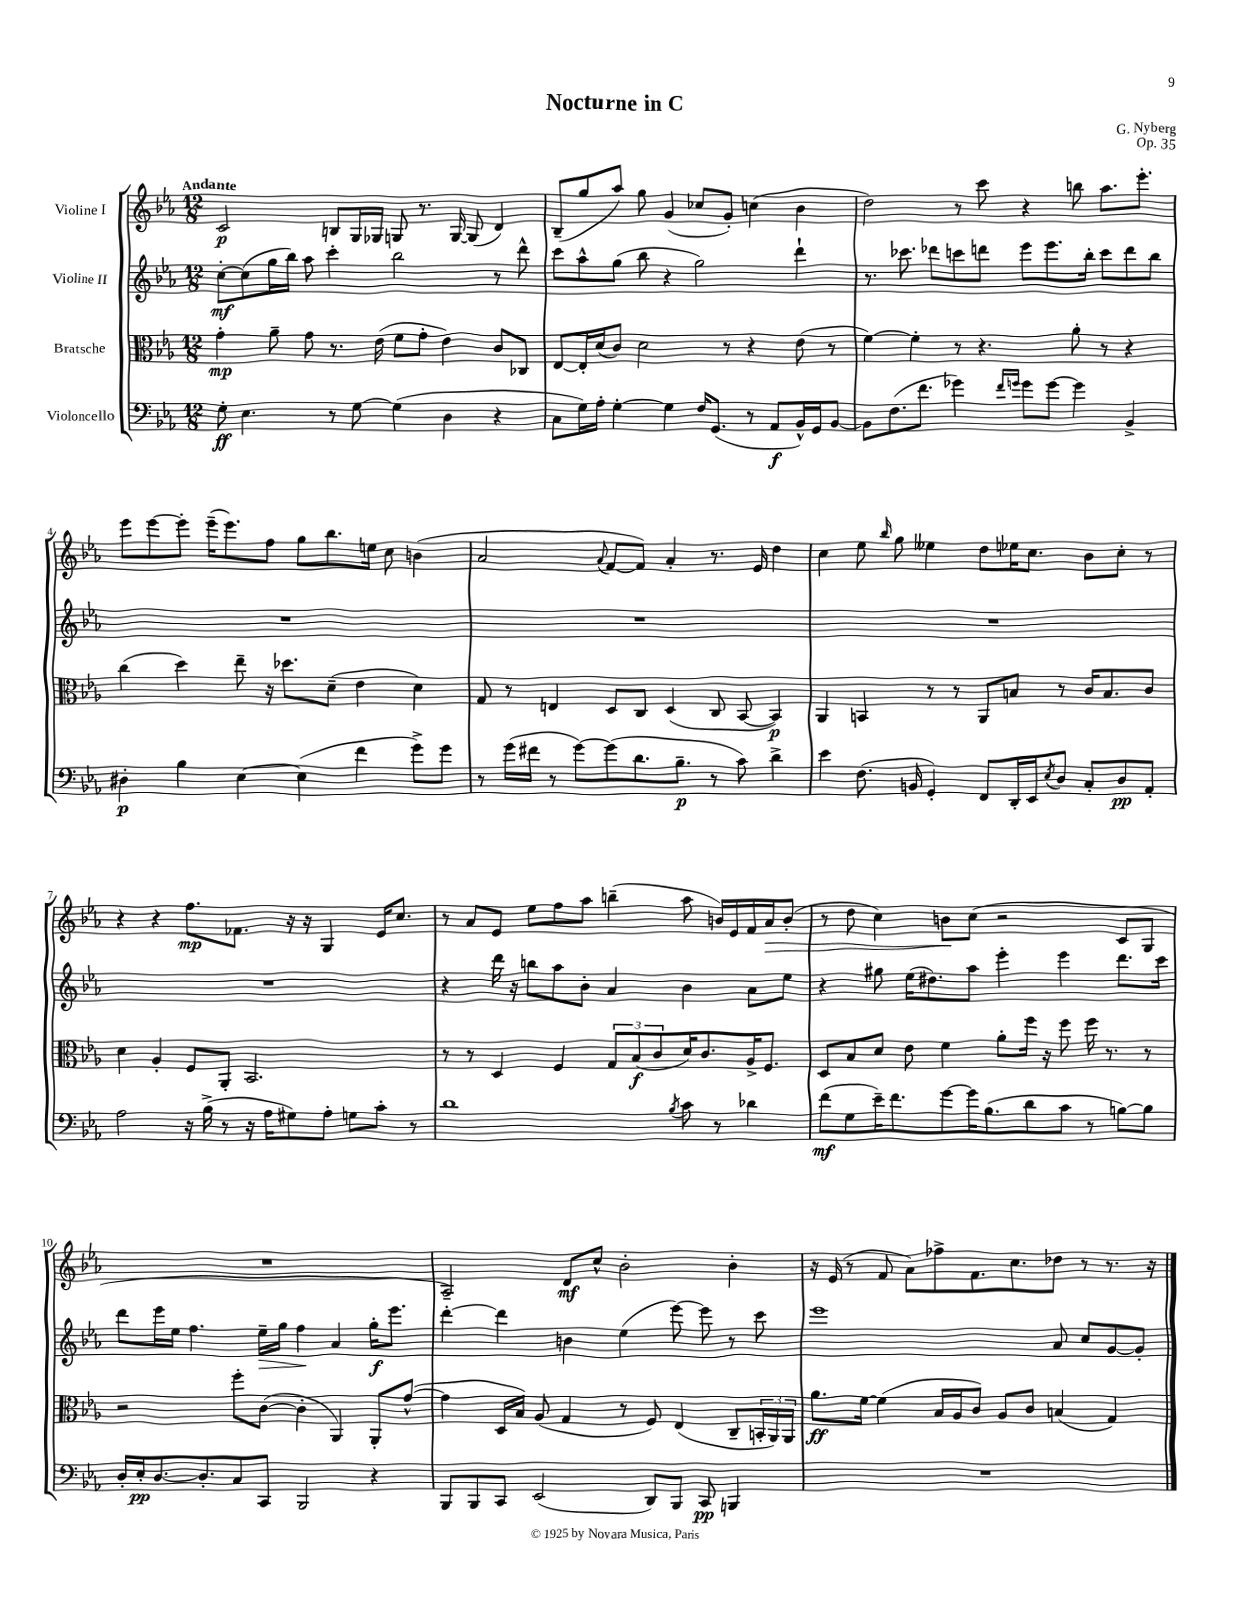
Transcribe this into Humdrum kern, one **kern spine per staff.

**kern	**dynam	**kern	**dynam	**kern	**dynam	**kern	**dynam
*part4	*part4	*part3	*part3	*part2	*part2	*part1	*part1
*staff4	*staff4	*staff3	*staff3	*staff2	*staff2	*staff1	*staff1
*I"Violoncello	*	*I"Bratsche	*	*I"Violine II	*	*I"Violine I	*
*clefF4	*	*clefC3	*	*clefG2	*	*clefG2	*
*k[b-e-a-]	*	*k[b-e-a-]	*	*k[b-e-a-]	*	*k[b-e-a-]	*
*M12/8	*	*M12/8	*	*M12/8	*	*M12/8	*
=1	=1	=1	=1	=1	=1	=1	=1
!	!	!	!	!	!	!LO:TX:a:B:t=Andante	!
8G'\	ff	4g'\	mp	[8cc'\L	mf	2c/	p
4.E-\	.	.	.	(8cc\]	.	.	.
.	.	8a-~\	.	16gg\L	.	.	.
.	.	.	.	16bb-\JJ)	.	.	.
.	.	8g\	.	8aa-\	.	.	.
8r	.	8.r	.	4ccc'\	.	8Bn/L	.
[8G\	.	.	.	.	.	16G/L	.
.	.	(16e-\	.	.	.	16G-X/JJ	.
(4G\]	.	8f\L	.	2bb-\	.	8Gn/	.
.	.	8g'\J	.	.	.	8.r	.
4D\	.	4e-\)	.	.	.	.	.
.	.	.	.	.	.	[16G/	.
.	.	.	.	.	.	(8G/]	.
4r	.	8c/L	.	8r	.	4d/)	.
.	.	8C-X/J	.	8ddd^^\	.	.	.
=2	=2	=2	=2	=2	=2	=2	=2
8C\L	.	[8E-/L	.	8ccc\L	.	(8B-~/L	.
16G\L)	.	16E-'/L]	.	8aa-^^\	.	8gg/	.
16A-'\JJ	.	(16d/J	.	.	.	.	.
[4G'\	.	8c/J)	.	(8gg\J	.	8aa-/J)	.
.	.	2d\	.	8bb-\	.	8gg\	.
4G\]	.	.	.	4r	.	(4g/	.
16F/KL	.	.	.	2gg\)	.	8cc-X/L	.
(8.GG/J	.	.	.	.	.	.	.
.	.	8r	.	.	.	8g'/J)	.
8r	.	4r	.	.	.	(4ccn\	.
8AA-/L	f	.	.	.	.	.	.
16BB-^^/L)	.	(8e-\	.	4ddd`\	.	4b-\	.
16GG/J	.	.	.	.	.	.	.
[8BB-/J	.	8r	.	.	.	.	.
=3	=3	=3	=3	=3	=3	=3	=3
8BB-\L]	.	[4f\)	.	8.r	.	2dd\)	.
(8.F\	.	.	.	.	.	.	.
.	.	.	.	8.ccc-X\	.	.	.
.	.	4f'\]	.	.	.	.	.
8.f\J	.	.	.	.	.	.	.
.	.	.	.	8ddd-X\L	.	.	.
4g-X\)	.	8r	.	8cccn\	.	8r	.
.	.	4.r	.	8dddn\J	.	8ccc\	.
16qqf/LL	.	.	.	.	.	.	.
16qqgn/JJ	.	.	.	.	.	.	.
8g\L	.	.	.	8eee-\L	.	4r	.
[8g\J	.	.	.	8.eee-\	.	.	.
4g\]	.	8a-'\	.	.	.	8bbn\	.
.	.	.	.	16bb-'\Jk	.	.	.
.	.	8r	.	8ccc\L	.	8.aa-\L	.
4BB-^/	.	4r	.	8ddd\	.	.	.
.	.	.	.	.	.	8.eee-'\J	.
.	.	.	.	8bb-\J	.	.	.
!!LO:LB:g=z
=4	=4	=4	=4	=4	=4	=4	=4
4D#X'\	p	(4cc\	.	1.r	.	8eee-\L	.
.	.	.	.	.	.	[8eee-\	.
4B-\	.	4dd\)	.	.	.	8eee-'\J]	.
.	.	.	.	.	.	(16eee-~\KL	.
.	.	.	.	.	.	8.eee-\)	.
[4E-\	.	8ee-~\	.	.	.	.	.
.	.	16r	.	.	.	8ff\J	.
.	.	8.dd-X\L	.	.	.	.	.
(4E-\]	.	.	.	.	.	8gg\L	.
.	.	(8d~\J	.	.	.	8.bb-\	.
4f\	.	4e-\	.	.	.	.	.
.	.	.	.	.	.	16een\Jk	.
.	.	.	.	.	.	8cc\	.
8g^\L)	.	4d\)	.	.	.	(4bn\	.
8g\J	.	.	.	.	.	.	.
=5	=5	=5	=5	=5	=5	=5	=5
8r	.	8G/	.	1.r	.	2a-/	.
(16g\LL	.	8r	.	.	.	.	.
16f#X\JJ	.	.	.	.	.	.	.
8r	.	4En/	.	.	.	.	.
[8g\L)	.	.	.	.	.	.	.
.	.	.	.	.	.	8qqa-/	.
(8g\]	.	8D/L	.	.	.	[8f/L	.
8.d\	.	8C/J	.	.	.	8f/J])	.
.	.	(4D/	.	.	.	4a-'/	.
8.B-~\J	p	.	.	.	.	.	.
8r	.	8C/	.	.	.	8.r	.
8c\)	.	[8BB-/	.	.	.	.	.
.	.	.	.	.	.	16e-/	.
4d^\	.	4BB-/])	p	.	.	4dd\	.
=6	=6	=6	=6	=6	=6	=6	=6
4e-\	.	4AA-/	.	1.r	.	4cc\	.
(8.F\	.	4BBn/	.	.	.	8ee-\	.
.	.	.	.	.	.	16qqbb-/	.
.	.	.	.	.	.	8gg\	.
16BBn/	.	.	.	.	.	.	.
4GG'/)	.	8r	.	.	.	4ee--X\	.
.	.	8r	.	.	.	.	.
8FF/L	.	8AA-/L	.	.	.	8dd\L	.
16DD'/L	.	8Bn/J	.	.	.	16ee-X\K	.
16EE-/J	.	.	.	.	.	8.cc\J	.
8qE-/	.	.	.	.	.	.	.
8D/J	.	8r	.	.	.	.	.
8C'/L	.	16c/KL	.	.	.	8b-\L	.
.	.	8.B/	.	.	.	.	.
8D/	pp	.	.	.	.	8cc'\J	.
8AA-'/J	.	8c/J	.	.	.	8r	.
!!LO:LB:g=z
=7	=7	=7	=7	=7	=7	=7	=7
2A-\	.	4d\	.	1.r	.	4r	.
.	.	4A-'/	.	.	.	4r	.
16r	.	8F/L	.	.	.	8.ff\L	mp
(16B-^\	.	.	.	.	.	.	.
8r	.	8AA-'/J	.	.	.	.	.
.	.	.	.	.	.	8.f-X\J	.
16r	.	2.BB-/	.	.	.	.	.
16A-\KL	.	.	.	.	.	.	.
8G#X\)	.	.	.	.	.	16r	.
.	.	.	.	.	.	16r	.
8A-'\J	.	.	.	.	.	4G/	.
8Gn\L	.	.	.	.	.	.	.
8c'\J	.	.	.	.	.	16e-/KL	.
.	.	.	.	.	.	8.cc/J	.
8r	.	.	.	.	.	.	.
=8	=8	=8	=8	=8	=8	=8	=8
1d	.	8r	.	4r	.	8r	.
.	.	8r	.	.	.	8a-/L	.
.	.	4D/	.	16ddd\	.	8e-/J	.
.	.	.	.	16r	.	.	.
.	.	.	.	8bbn\L	.	8ee-\L	.
.	.	4F/	.	8aa-\	.	8ff\	.
.	.	.	.	8b-'\J	.	8aa-\J	.
.	.	12G/L	.	4a-/	.	(4bbn~\	.
.	.	(12B-/	f	.	.	.	.
.	.	12c/	.	.	.	.	.
8qB-/	.	.	.	.	.	.	.
8c\	.	16d/K)	.	4b-\	.	8aa-\	.
.	.	8.c/	.	.	.	.	.
8r	.	.	.	.	.	16bn/LL)	.
.	.	.	.	.	.	16e-/	.
4d-X\	.	16A-^/K	.	8a-\L	.	16f/	.
!	!	!	!	!	!	!	!LO:HP:b
.	.	8.F/J	.	.	.	16a-/J	>
.	.	.	.	8ee-\J	.	(8b'/J	.
=9	=9	=9	=9	=9	=9	=9	=9
(8f\L	mf	8D/L	.	4r	.	8r	.
8G\	.	8B-/	.	.	.	8dd\	.
16e-~\K)	.	8d/J	.	8gg#X\	.	4cc\)	.
8.f\	.	.	.	.	.	.	.
.	.	8e-\	.	(16ee-\KL	.	.	.
.	.	.	.	8.dd#X\)	.	.	.
[8g\	.	4f\	.	.	.	8bn\L	.
16g\K]	.	.	.	8aa-\J	.	(8cc\J	]
(8.B-\	.	.	.	.	.	.	.
.	.	8a-'\L	.	4eee-'\	.	2r	.
8d\	.	16ff\Jk	.	.	.	.	.
.	.	16r	.	.	.	.	.
8c\J	.	8ff\	.	4eee-\	.	.	.
8r	.	16ff\	.	.	.	.	.
.	.	8.r	.	.	.	.	.
[8Bn\L)	.	.	.	8.ddd\L	.	8c/L	.
8B\J]	.	8r	.	.	.	8G/J	.
.	.	.	.	16ccc\Jk	.	.	.
!!LO:LB:g=z
=10	=10	=10	=10	=10	=10	=10	=10
16D'/LL	.	2r	.	8ddd\L	.	1.r	.
16E-'/J	pp	.	.	.	.	.	.
[8.D/	.	.	.	16eee-\L	.	.	.
.	.	.	.	16ee-\JJ	.	.	.
.	.	.	.	4.ff\	.	.	.
8.D'/]	.	.	.	.	.	.	.
8C/	.	8ff'\L	.	.	.	.	.
!	!	!	!	!	!LO:HP:b	!	!
8CC/J	.	([8c\J	.	16ee-~\LL	>	.	.
.	.	.	.	16gg\JJ	.	.	.
2BBB-/	.	4c'\]	.	4ff\	.	.	.
.	.	4AA-/)	.	4a-/	]	.	.
4r	.	8AA-'/L	.	16gg'\KL	f	.	.
.	.	.	.	8.eee-\J	.	.	.
.	.	([8g^^/J	.	.	.	.	.
=11	=11	=11	=11	=11	=11	=11	=11
8BBB-/L	.	4g\]	.	[4ddd'\	.	2A-~/)	.
8BBB-/	.	.	.	.	.	.	.
8CC/J	.	16D/LL	.	4ddd\]	.	.	.
.	.	16B-/JJ)	.	.	.	.	.
(2EE-/	.	(8A-/	.	.	.	.	.
.	.	4G/	.	4bn\	.	8d/L	mf
.	.	.	.	.	.	8cc^^/J	.
.	.	8r	.	(4ee-\	.	2b-'\	.
8DD/L)	.	8F/)	.	.	.	.	.
8BBB-/J	.	(4E-/	.	[8eee-\)	.	.	.
8CC/	pp	.	.	8eee-\]	.	.	.
4BBBn/	.	8C~/L	.	8r	.	4b-'\	.
.	.	24BBn'/L	.	8ccc\	.	.	.
.	.	24AA-/)	.	.	.	.	.
.	.	24AA-/JJ	.	.	.	.	.
=12	=12	=12	=12	=12	=12	=12	=12
1.r	.	8.a-\L	ff	1eee-	.	16r	.
.	.	.	.	.	.	(16e-/	.
.	.	.	.	.	.	8r	.
.	.	[16f\Jk	.	.	.	.	.
.	.	(4f\]	.	.	.	8f/	.
.	.	.	.	.	.	8a-\L)	.
.	.	16B-/LL	.	.	.	8ff-X^\	.
.	.	16A-/J	.	.	.	.	.
.	.	8c/J)	.	.	.	8.f\	.
.	.	8A-/L	.	.	.	.	.
.	.	.	.	.	.	8.cc\	.
.	.	8c/J	.	.	.	.	.
.	.	(4Bn/	.	8a-/	.	8dd-X\J	.
.	.	.	.	8cc/L	.	8r	.
.	.	4G/)	.	[8g/	.	8.r	.
.	.	.	.	8g'/J]	.	.	.
.	.	.	.	.	.	16r	.
==	==	==	==	==	==	==	==
*-	*-	*-	*-	*-	*-	*-	*-
